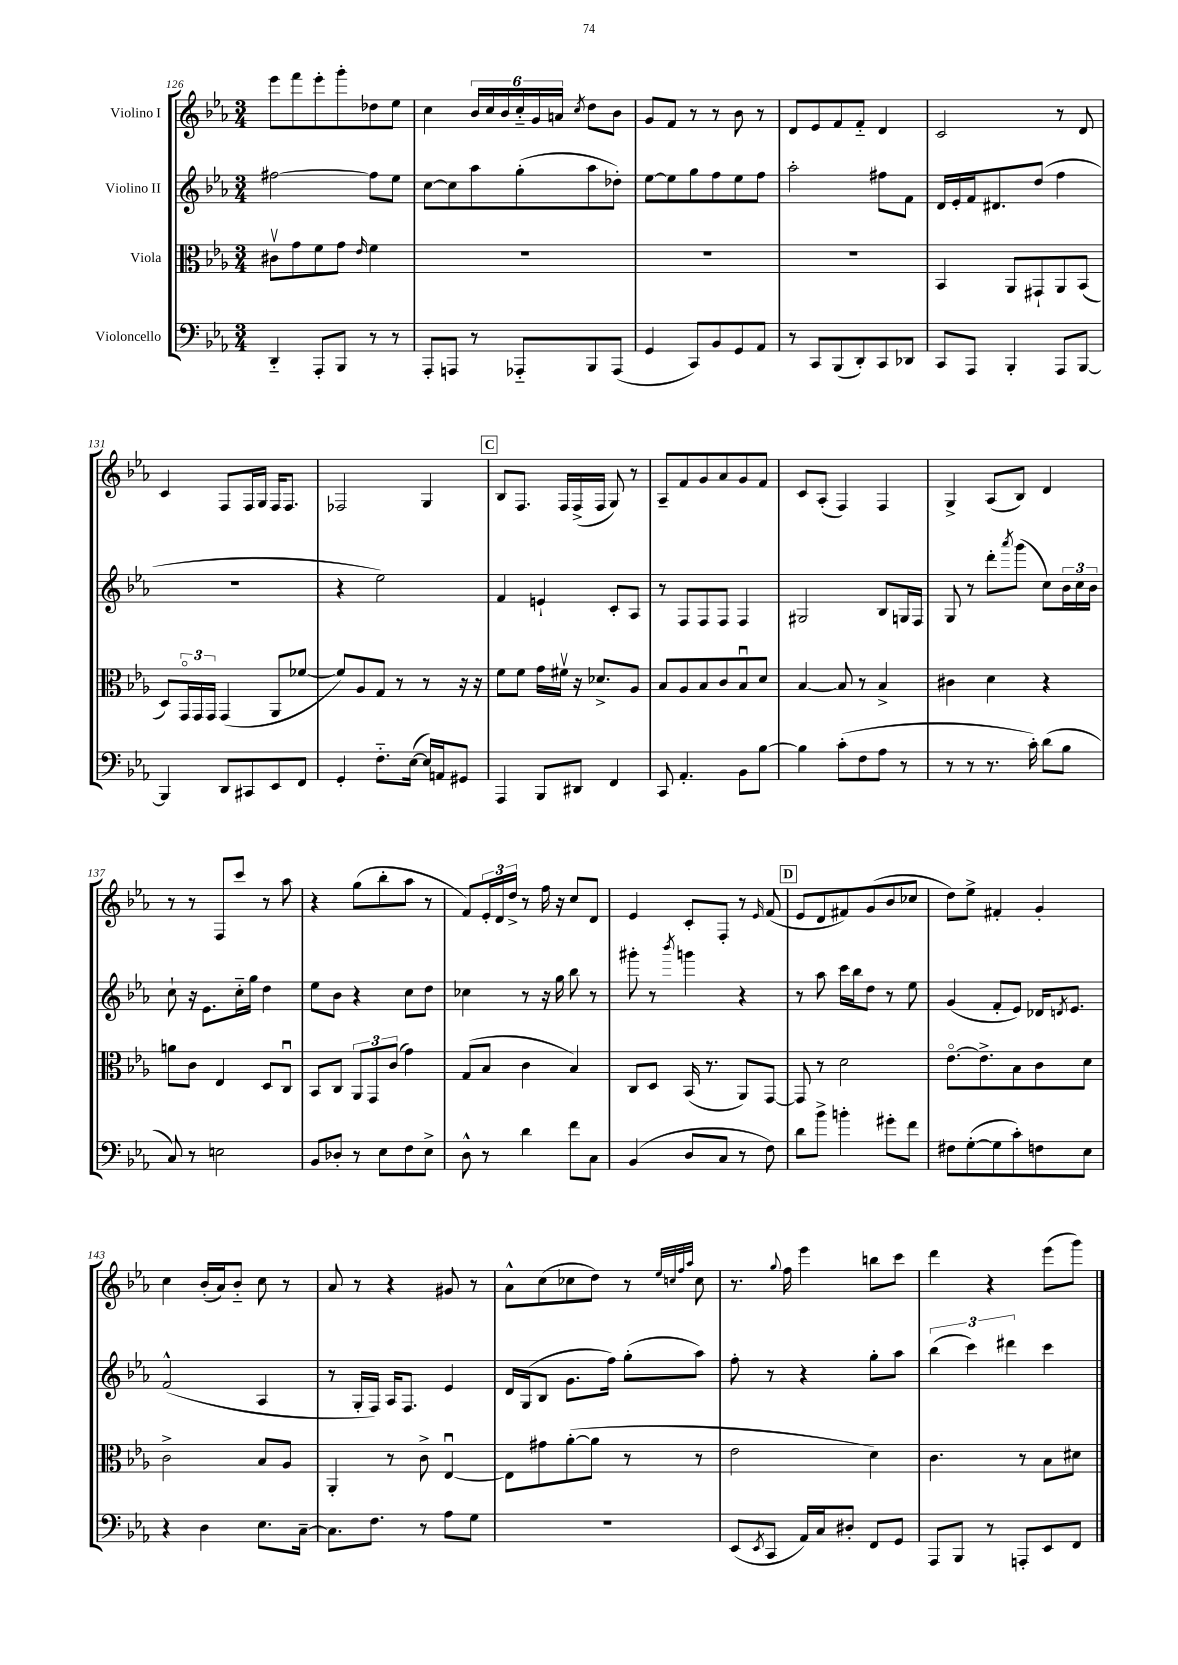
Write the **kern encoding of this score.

**kern	**kern	**kern	**kern
*part4	*part3	*part2	*part1
*staff4	*staff3	*staff2	*staff1
*I"Violoncello	*I"Viola	*I"Violino II	*I"Violino I
*clefF4	*clefC3	*clefG2	*clefG2
*k[b-e-a-]	*k[b-e-a-]	*k[b-e-a-]	*k[b-e-a-]
*M3/4	*M3/4	*M3/4	*M3/4
=126	=126	=126	=126
4DD/	8c#Xv\L	[2ff#X\	8eee-\L
.	8g\	.	8fff\
8AAA-'/L	8f\	.	8eee-'\
8BBB-/J	8g\J	.	8ggg'\
.	16qqe-/	.	.
8r	4f\	8ff#\L]	8dd-X\
8r	.	8ee-\J	8ee-\J
=127	=127	=127	=127
8AAA-'/L	2.r	[8cc\L	4cc\
8AAAn/J	.	8cc\]	.
8r	.	8aa-\	24b-/LL
.	.	.	24cc/
.	.	.	24b-/
8AAA-X/L	.	(8gg'\	24cc/
.	.	.	24g/
.	.	.	24an/JJ
.	.	.	8qcc/
8BBB-/	.	8aa-\	8dd\L
(8AAA-/J	.	8dd-X'\J)	8b-\J
=128	=128	=128	=128
4GG/	2.r	[8ee-\L	8g/L
.	.	8ee-\]	8f/J
8CC/L)	.	8gg\	8r
8BB-/	.	8ff\	8r
8GG/	.	8ee-\	8b-\
8AA-/J	.	8ff\J	8r
=129	=129	=129	=129
8r	2.r	2aa-'\	8d/L
8CC/L	.	.	8e-/
(8BBB-/	.	.	8f/
8DD'/)	.	.	8f/J
8CC/	.	8ff#X\L	4d/
8DD-X/J	.	8f\J	.
=130	=130	=130	=130
8CC/L	4BB-/	16d/LL	2c/
.	.	16e-'/	.
8AAA-/J	.	16f/J	.
.	.	8.d#X/	.
4BBB-'/	8AA-/L	.	.
.	8GG#X`/	(8dd/J	.
8AAA-/L	8AA-/	4ff\	8r
[8BBB-/J	(8BB-/J	.	8d/
!!LO:LB:g=z
=131	=131	=131	=131
4BBB-/]	8D/L)	2.r	4c/
.	24GG/L	.	.
.	24GG/	.	.
.	24GG/JJ	.	.
8DD/L	(4GG/	.	8F/L
8CC#X/	.	.	16F/L
.	.	.	16G/JJ
8EE-/	8AA-/L	.	16F/KL
.	.	.	8.F/J
8FF/J	[8f-X/J	.	.
=132	=132	=132	=132
4GG'/	8f-/L])	4r	2F-X/
.	8A-/	.	.
8.F\L	8G/J	2ee-\)	.
.	8r	.	.
([16E-\Jk	.	.	.
16E-/LL])	8r	.	4G/
16AAn/J	.	.	.
8GG#X/J	16r	.	.
.	16r	.	.
!!LO:REH:place=s1:t=C
=133	=133	=133	=133
4AAA-/	8f\L	4f/	8B-/L
.	8f\J	.	8.F/J
8BBB-/L	16g\LL	4en`/	.
.	16f#Xv\JJ	.	16F/LL
8DD#X/J	16r	.	(16F^/
.	8.d-X^/L	.	16F/JJ
4FF/	.	8c'/L	8G/)
.	8A-/J	8A-/J	8r
=134	=134	=134	=134
8CC/	8B-/L	8r	8A-~/L
4.AA-'/	8A-/	8F/L	8f/
.	8B-/	8F/	8g/
.	8c/	8F/J	8a-/
8BB-\L	8B-u/	4F/	8g/
[8B-\J	8d/J	.	8f/J
=135	=135	=135	=135
4B-\]	[4B-/	2G#X/	8c/L
.	.	.	(8A-'/J
(8c'\L	8B-/]	.	4F/)
8F\	8r	.	.
8A-\J	4B-^/	8B-/L	4F/
8r	.	16Gn/L	.
.	.	16F/JJ	.
=136	=136	=136	=136
8r	4c#X\	8G/	4G^/
8r	.	8r	.
8.r	4d\	8ddd'\L	(8A-/L
.	.	8qaaa-/	.
.	.	(8ggg\J	8B-/J)
16c'\)	.	.	.
(8d\L	4r	8cc\L)	4d/
8B-\J	.	24b-\L	.
.	.	24cc\	.
.	.	24b-\JJ	.
!!LO:LB:g=z
=137	=137	=137	=137
8C/)	8an\L	8cc`\	8r
8r	8c\J	16r	8r
.	.	8.e-\L	.
2En\	4E-/	.	8F/L
.	.	16cc\L	8ccc/J
.	.	16gg\JJ	.
.	8D/L	4dd\	8r
.	8Cu/J	.	8aa-\
=138	=138	=138	=138
8BB-/L	8BB-/L	8ee-\L	4r
8D-X'/J	8C/J	8b-\J	.
8r	12AA-/L	4r	(8gg\L
.	12GG/	.	.
8E-\L	.	.	8bb-'\
.	(12c/J	.	.
8F\	4g\)	8cc\L	8aa-\J
8E-^\J	.	8dd\J	8r
=139	=139	=139	=139
8D^^\	(8G/L	4cc-X\	8f/L)
8r	8B-/J	.	24e-'/L
.	.	.	24d/
.	.	.	24dd^/JJ
4d\	4c\	8r	8r
.	.	16r	16ff\
.	.	16gg\	16r
8f\L	4B-/)	8bb-\	8cc/L
8C\J	.	8r	8d/J
=140	=140	=140	=140
(4BB-/	8C/L	8ggg#X'\	4e-/
.	8D/J	8r	.
.	.	8qbbb-/	.
8D/L	(16BB-/	4gggn\	8c'/L
.	8.r	.	.
8C/J	.	.	8F'/J
8r	8AA-/L)	4r	8r
.	.	.	16qqe-/
8F\)	[8GG/J	.	(8f/
!!LO:REH:place=s1:t=D
=141	=141	=141	=141
8d\L	8GG/]	8r	8e-/L
8b-^\J	8r	8aa-\	8d/
4bn'\	2d\	16ccc\LL	8f#X/)
.	.	16bb-\J	.
.	.	8dd\J	(8g/
8g#X'\L	.	8r	8b-/
8f\J	.	8ee-\	8cc-X/J
=142	=142	=142	=142
8F#X\L	[8.e-\L	(4g/	8dd\L)
([8G'\	.	.	8ee-^\J
.	8.e-^\]	.	.
8G\]	.	8f'/L	4f#X'/
8c'\)	8B-\	8e-/J)	.
8Fn\	8c\	16d-X/KL	4g'/
.	.	8qdn/	.
.	.	8.e-/J	.
8E-\J	8d\J	.	.
!!LO:LB:g=z
=143	=143	=143	=143
4r	2c^\	(2f^^/	4cc\
4D\	.	.	(16b-'/LL
.	.	.	16a-/J)
.	.	.	8b-/J
8.E-\L	8B-/L	4A-/	8cc\
.	8A-/J	.	8r
[16C~\Jk	.	.	.
=144	=144	=144	=144
8.C\L]	4AA-'/	8r	8a-/
.	.	16G'/LL	8r
8.F\J	.	16F/JJ)	.
.	8r	16A-/KL	4r
.	.	8.F/J	.
8r	8c^\	.	.
8A-\L	[4E-u/	4e-/	8g#X/
8G\J	.	.	8r
=145	=145	=145	=145
2.r	8E-\L]	16d/LL	8a-^^\L
.	.	(16G/J	.
.	8g#X\	8B-/J	(8cc\
.	([8a-'\	8.g\L	8cc-X\
.	8a-\J]	.	8dd\J)
.	.	16ff\Jk)	.
.	8r	(8gg'\L	8r
.	.	.	32qqee-/LLL
.	.	.	32qqccn/
.	.	.	32qqff/
.	.	.	32qqaa-/JJJ
.	8r	8aa-\J)	8cc\
=146	=146	=146	=146
(8EE-/L	2e-\	8ff'\	8.r
8qEE-/	.	.	.
8CC/J	.	8r	.
.	.	.	8qqgg/
.	.	.	16ff\
16AA-/LL)	.	4r	4eee-\
16C/J	.	.	.
8D#X'/J	.	.	.
8FF/L	4d\)	8gg'\L	8bbn\L
8GG/J	.	8aa-\J	8ccc\J
=147	=147	=147	=147
8AAA-/L	4.c\	(6bb-\	4ddd\
8BBB-/J	.	.	.
.	.	6ccc\)	.
8r	.	.	4r
.	.	6ddd#X\	.
8AAAn'/L	8r	.	.
8EE-/	8B-\L	4ccc\	(8eee-\L
8FF/J	8d#X\J	.	8ggg\J)
==	==	==	==
*-	*-	*-	*-
